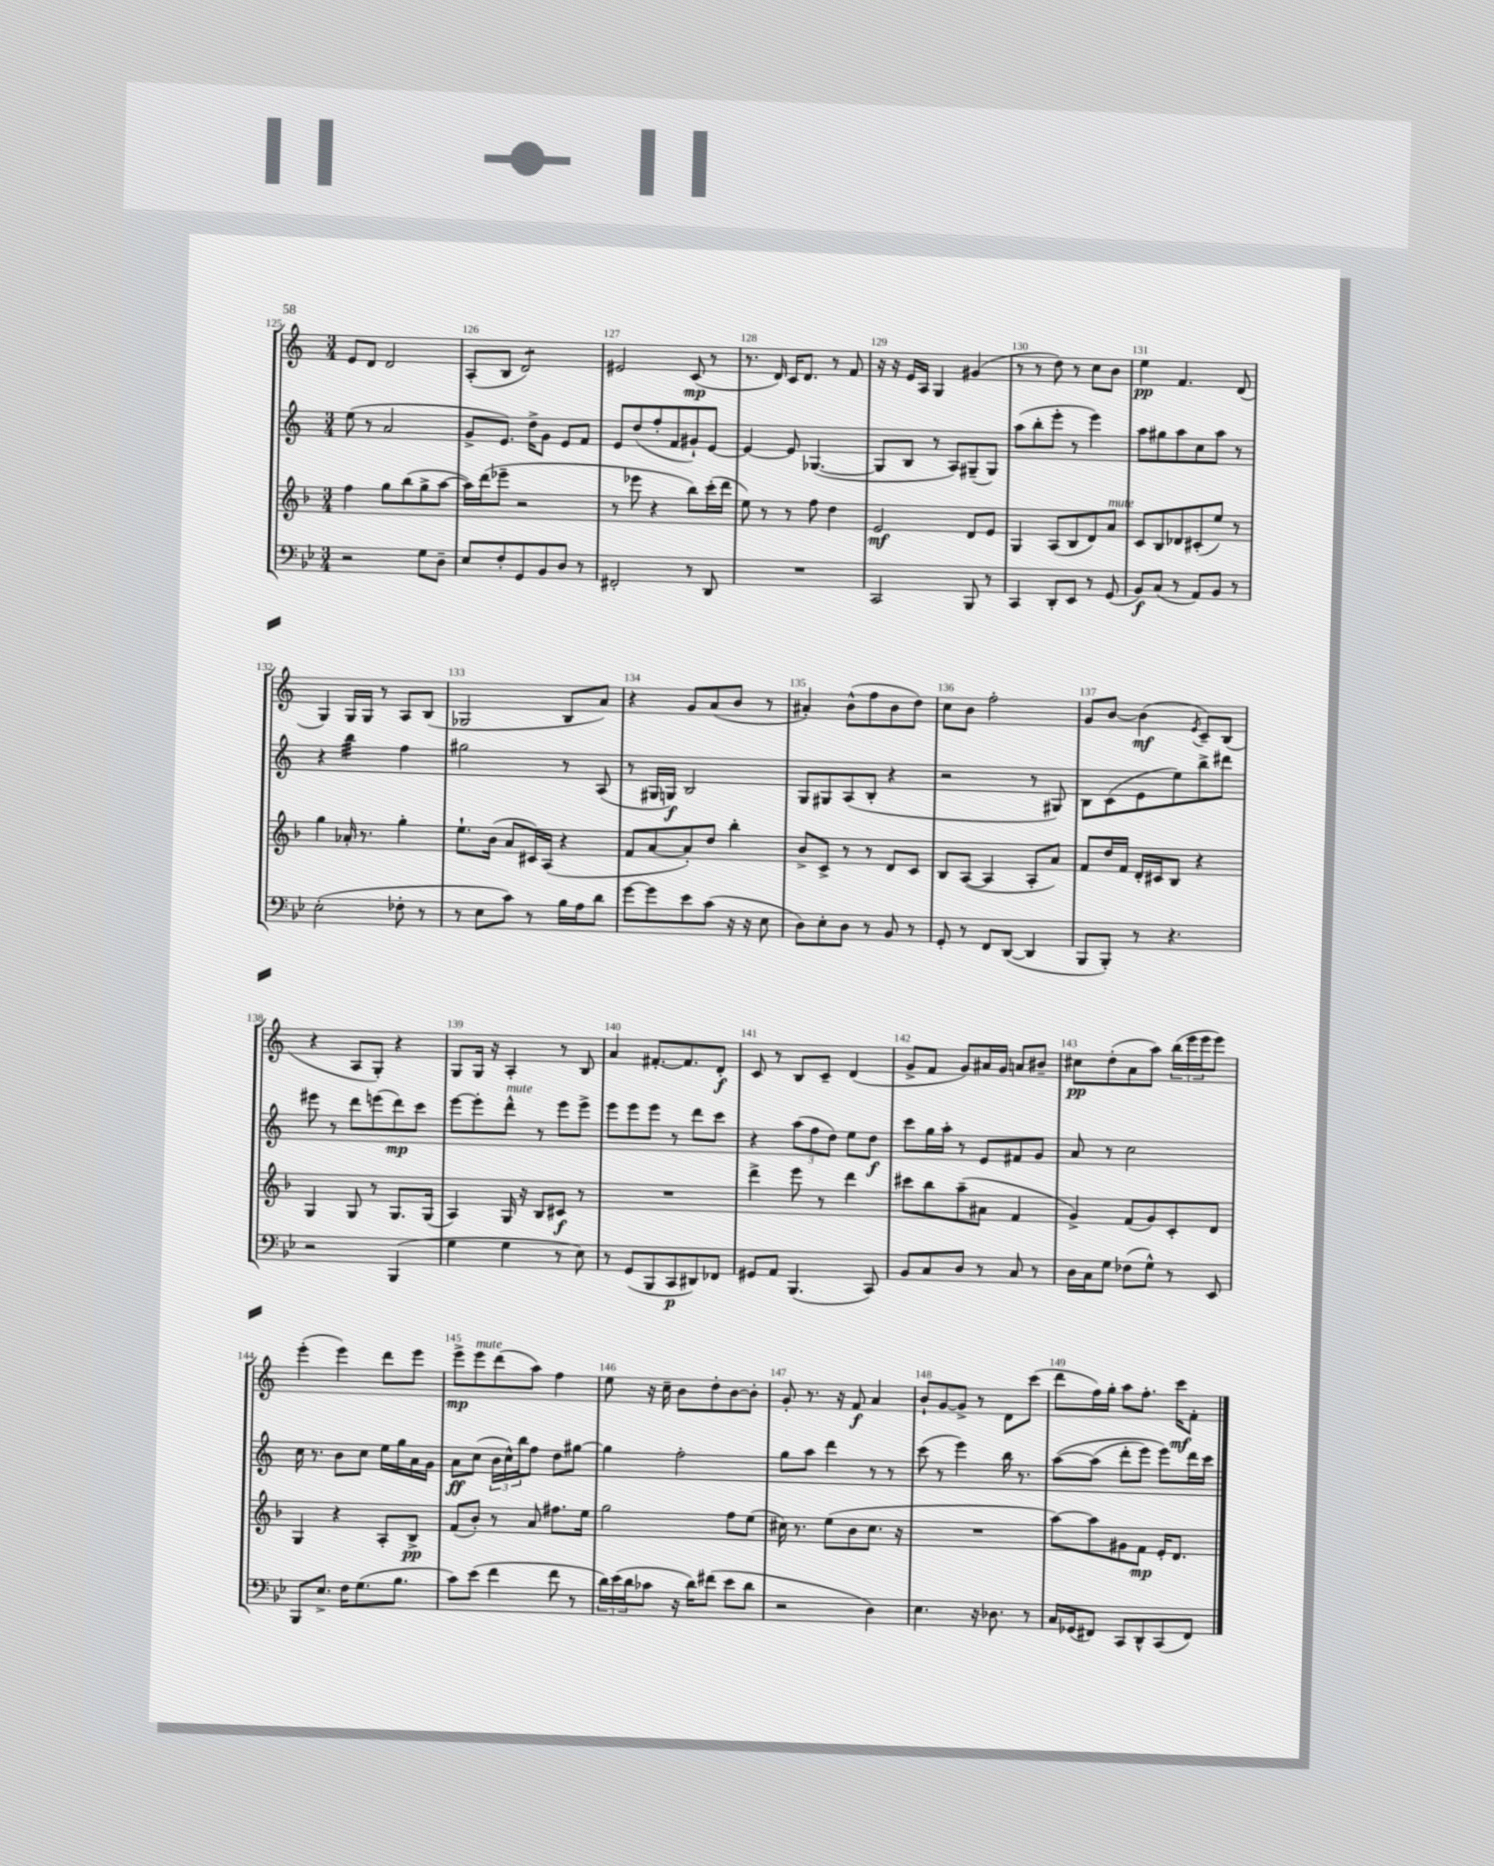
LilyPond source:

<<
\new StaffGroup <<
\new Staff = "s0" {
    \clef treble \key c \major \numericTimeSignature \time 3/4
    e'8 d'8 d'2 |
    a8-.( b8 d'2:8) |
    eis'2 c'8\mp( r8 |
    r8. d'16) c'16 d'8. r8 f'8 |
    r16 r16 e'16 a16 g4 gis'4( |
    r8 r8 d''8) r8 c''8 b'8 |
    e''4\pp f'4. d'8( |
    g4) g16 g16 r8 a8 b8( |
    ges2 b8 a'8) |
    r4 g'8 a'8( b'8 r8 |
    ais'4-.) b'8-^( f''8 b'8 d''8) |
    c''8 b'8 f''2-. |
    g'8 b'8~ b'4\mf( \acciaccatura { e'8 } c'8--) b8( |
    r4 a8 g8-.) r4 |
    g8 g16 r16 a4-. r8 b8 |
    a'4 fis'8.~-. fis'8. d'8-.\f |
    c'8 r8 b8 c'8-- d'4( |
    g'8-> f'8 g'8) ais'16 g'16 a'8 bis'8-- |
    cis''8\pp d''8-.( a'8 a''8) \tuplet 3/2 { b''16( e'''16 e'''16 } e'''8) |
    e'''4-.( e'''4) d'''8 e'''8 |
    e'''8->\mp e'''8^\markup { \italic "mute" } d'''8( a''8) f''4 |
    e''8 r16 c''16-- b'8 d''8-. b'8~ b'8-. |
    g'8-. r8. r16 f'8\f a'4 |
    b'8-! g'8~ g'8-> r8 d'8 c'''8( |
    d'''8 f''16) g''16-. a''8 f''8.-. c'''16\mf f'8-. \bar "|." |
}
\new Staff = "s1" {
    \clef treble \key c \major \numericTimeSignature \time 3/4
    e''8( r8 a'2 |
    g'8-> e'8.) d''16-> g'8 e'8 f'8 |
    e'8 d''8( f''8-. f'8 gis'8-!) e'8~ |
    e'4~ e'8 ges4.~( |
    ges8 b8 r8 a8) gis8--( gis8) |
    a''8( b''8-. e'''8-. r8 e'''4) |
    a''8 gis''8 a''8 c''8 a''8 r8 |
    r4 b''4:32 f''4 |
    gis''2 r8 a8( |
    r8 gis16 g16\f) b2 |
    g8 gis8 a8( b8-. r4 |
    r2 r8 gis8) |
    b8 c'8( e'8 e''8) b''8-> dis'''8 |
    eis'''8 r8 d'''8 e'''8( d'''8\mp) c'''8 |
    e'''8~ e'''8-. d'''8-^^\markup { \italic "mute" } r8 e'''8 e'''8-> |
    e'''8 e'''8 e'''8 r8 d'''8 c'''8 |
    r4 \tuplet 3/2 { a''8( f''8 d''8) } e''8 d''8\f |
    c'''8 g''16 a''16-. r8 e'8 fis'8 g'8 |
    a'8 r8 c''2 |
    c''16 r8. b'8 c''8 e''16 g''16 a'16 g'16 |
    a'8\ff c''8( \tuplet 3/2 { b'16 c''16-^) b''16 } f''8 d''8 gis''8~ |
    gis''4 f''2-. |
    g''8 a''8 d'''4 r8 r8 |
    c'''8( r8 e'''4) b''16 r8. |
    a''8~\( a''8( d'''8-. e'''8) e'''8\) d'''16 c'''16 \bar "|." |
}
\new Staff = "s2" {
    \clef treble \key f \major \numericTimeSignature \time 3/4
    f''4 g''8 bes''8( g''8-> a''8~ |
    a''16) d'''16( ees'''8-- r2 |
    r8 ees'''8 r4 bes''8) c'''16-.( d'''16 |
    e''8) r8 r8 f''8 d''4 |
    e'2\mf d'8 e'8 |
    g4 a8( bes8 d'8) a'8^\markup { \italic "mute" } |
    c'8 bes8 des'8 cis'8-.( e''8) r8 |
    g''4 aes'16-. r8. g''4-. |
    e''8.-! bes'16( a'8 cis'16) a16( r4 |
    f'8 a'8~ a'8-.) d''8 bes''4-. |
    bes'8-> c'8-> r8 r8 d'8 c'8 |
    bes8 a8~( a4 a8-. a'8) |
    f'8 d''16 f'16 d'16-. cis'16 bes8 r4 |
    g4 g8 r8 g8. g16( |
    a4) g16 r16 bes8 cis'8\f r8 |
    R2. |
    d'''4-> e'''8 r8 d'''4 |
    cis'''8 bes''8 a''8--( ais'8 f'4 |
    g'4->) f'8( g'8) c'8-. d'8 |
    g4 r4 a8-. bes8->\pp |
    f'8( bes'8-.) r8 a'8 fis''8. e''16 |
    g''2 f''8 e''8( |
    cis''16) r8. e''8( bes'8 cis''8. r16 |
    R2. |
    a''8~) a''8 gis'8 f'8\mp e'16-. d'8. \bar "|." |
}
\new Staff = "s3" {
    \clef bass \key bes \major \numericTimeSignature \time 3/4
    r2 g8 d8-- |
    ees8 f8-. g,8 bes,8 d8 r8 |
    fis,2-. r8 d,8 |
    R2. |
    c,2 bes,,8 r8 |
    c,4 d,8-. ees,8 r8 g,8( |
    bes,8\f) c8( r8 a,8) bes,8 r8 |
    ees2-.( fes8-. r8 |
    r8 ees8 c'8) r8 bes16 a16 d'8 |
    g'8~ g'8 ees'8 c'8( r16 r16 ees8 |
    d8) ees8-. d8 r8 bes,8 r8 |
    g,8-. r8 f,8 d,8~( d,4 |
    bes,,8 bes,,8-.) r8 r4. |
    r2 bes,,4( |
    g4 g4 r8 ees8) |
    r8 g,8( bes,,8 c,8\p dis,8) fes,8 |
    gis,8 a,8 bes,,4.( c,8) |
    bes,8 c8 d8 r8 c8 r8 |
    d16 c16 g8 fes8( g8-^) r8 ees,8 |
    bes,,8 ees8.-> f16 g8.( bes8. |
    c'8) ees'8( f'4 f'8 r8 |
    \tuplet 3/2 { d'16) ees'16( d'16 } ces'8 r16 d'16) fis'8( ees'8 d'8 |
    r2 d4) |
    ees4. r16 des8. r8 |
    c16 ges,16( fis,8) c,8 d,8-^ c,8( fis,8) \bar "|." |
}
>>
>>
\layout { \context { \Score currentBarNumber = #125 \override BarNumber.break-visibility = ##(#f #t #t) barNumberVisibility = #all-bar-numbers-visible } }
